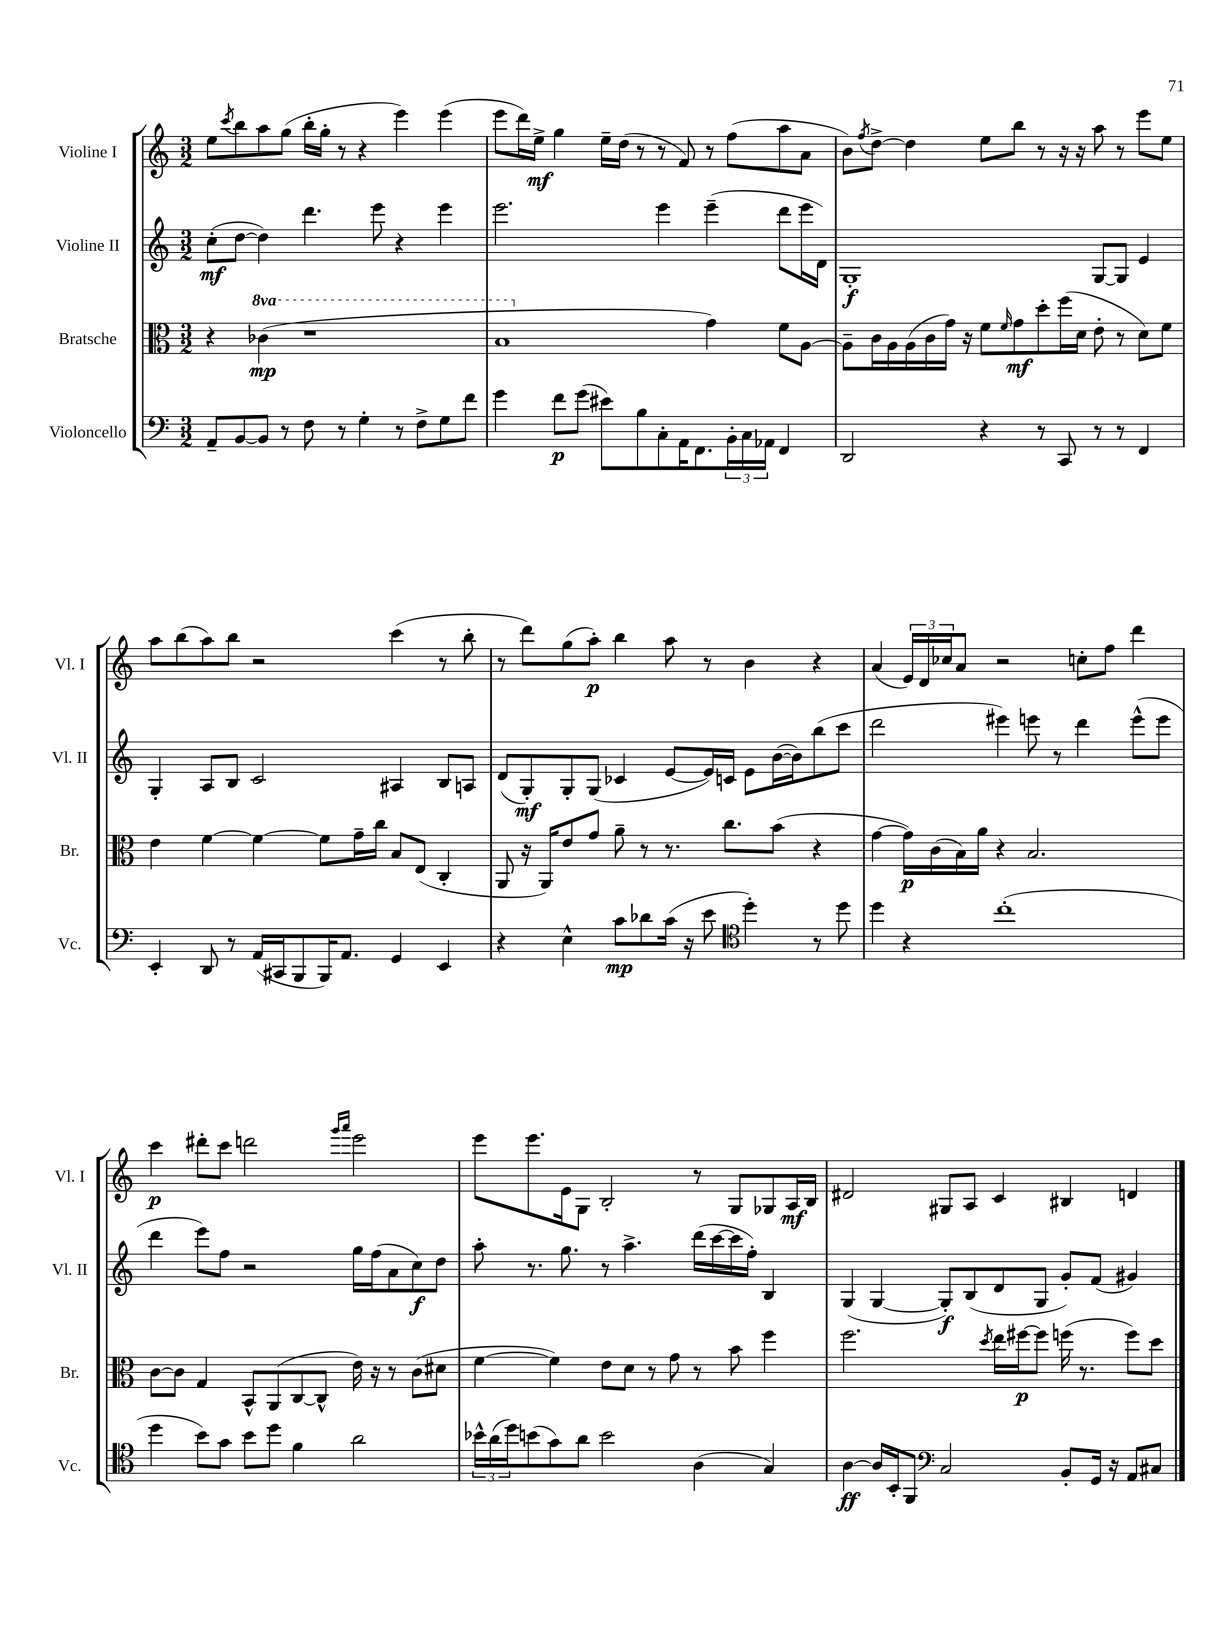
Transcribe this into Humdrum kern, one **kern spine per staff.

**kern	**dynam	**kern	**dynam	**kern	**dynam	**kern	**dynam
*part4	*part4	*part3	*part3	*part2	*part2	*part1	*part1
*staff4	*staff4	*staff3	*staff3	*staff2	*staff2	*staff1	*staff1
*I"Violoncello	*	*I"Bratsche	*	*I"Violine II	*	*I"Violine I	*
*I'Vc.	*	*I'Br.	*	*I'Vl. II	*	*I'Vl. I	*
*clefF4	*	*clefC3	*	*clefG2	*	*clefG2	*
*k[]	*	*k[]	*	*k[]	*	*k[]	*
*M3/2	*	*M3/2	*	*M3/2	*	*M3/2	*
=16	=16	=16	=16	=16	=16	=16	=16
8AA~/L	.	4r	.	(8cc'\L	mf	8ee\L	.
.	.	.	.	.	.	8qccc/	.
[8BB/	.	.	.	[8dd\J	.	8bb\	.
*	*	*8va	*	*	*	*	*
8BB/J]	.	(4cc-X\	mp	4dd\])	.	8aa\	.
8r	.	.	.	.	.	(8gg\J	.
8F\	.	1r	.	4.ddd\	.	16bb'\LL	.
.	.	.	.	.	.	16gg'\JJ	.
8r	.	.	.	.	.	8r	.
4G'\	.	.	.	.	.	4r	.
.	.	.	.	8eee\	.	.	.
8r	.	.	.	4r	.	4eee\)	.
8F^\L	.	.	.	.	.	.	.
8G\	.	.	.	4eee\	.	(4eee\	.
8f\J	.	.	.	.	.	.	.
=17	=17	=17	=17	=17	=17	=17	=17
4g\	.	1b	.	2.eee\	.	8eee\L	.
.	.	.	.	.	.	16ddd\L)	.
.	.	.	.	.	.	16ee^\JJ	mf
8f\L	p	.	.	.	.	4gg\	.
(8g\J	.	.	.	.	.	.	.
8e#X\L)	.	.	.	.	.	16ee~\LL	.
.	.	.	.	.	.	(16dd\JJ	.
8B\	.	.	.	.	.	8r	.
8C'\	.	.	.	4eee\	.	8r	.
16AA\K	.	.	.	.	.	8f/)	.
8.FF\	.	.	.	.	.	.	.
*	*	*X8va	*	*	*	*	*
.	.	4g\)	.	(4eee~\	.	8r	.
24BB'\L	.	.	.	.	.	(8ff\L	.
24C\	.	.	.	.	.	.	.
24AA-X\JJ	.	.	.	.	.	.	.
4FF/	.	8f\L	.	8ddd\L	.	8aa\	.
.	.	[8A\J	.	16eee\L	.	8a\J	.
.	.	.	.	16d\JJ)	.	.	.
=18	=18	=18	=18	=18	=18	=18	=18
2DD/	.	8A~\L]	.	1G'	f	8b\L)	.
.	.	.	.	.	.	8qff/	.
.	.	16c\L	.	.	.	[8dd^\J	.
.	.	16A\	.	.	.	.	.
.	.	(16A\	.	.	.	4dd\]	.
.	.	16c\	.	.	.	.	.
.	.	16g\JJ)	.	.	.	.	.
.	.	16r	.	.	.	.	.
4r	.	8f\L	.	.	.	8ee\L	.
.	.	16qqf/	.	.	.	.	.
.	.	8g\	mf	.	.	8bb\J	.
8r	.	8dd'\	.	.	.	8r	.
8CC/	.	(16ff\L	.	.	.	16r	.
.	.	16d\JJ	.	.	.	16r	.
8r	.	8e'\	.	[8G/L	.	8aa\	.
8r	.	8r	.	8G/J]	.	8r	.
4FF/	.	8d\L)	.	4e/	.	8eee\L	.
.	.	8f\J	.	.	.	8ee\J	.
!!LO:LB:g=z
=19	=19	=19	=19	=19	=19	=19	=19
4EE'/	.	4e\	.	4G'/	.	8aa\L	.
.	.	.	.	.	.	(8bb\	.
8DD/	.	[4f\	.	8A/L	.	8aa\)	.
8r	.	.	.	8B/J	.	8bb\J	.
(16AA/LL	.	4f\_	.	2c/	.	2r	.
16CC#X/J	.	.	.	.	.	.	.
8BBB/	.	.	.	.	.	.	.
16BBB/K)	.	8f\L]	.	.	.	.	.
8.AA/J	.	.	.	.	.	.	.
.	.	16g~\L	.	.	.	.	.
.	.	16cc\JJ	.	.	.	.	.
4GG/	.	8B/L	.	4A#X/	.	(4ccc\	.
.	.	(8E/J	.	.	.	.	.
4EE/	.	4C'/	.	8B/L	.	8r	.
.	.	.	.	8An/J	.	8bb'\	.
=20	=20	=20	=20	=20	=20	=20	=20
4r	.	8AA/	.	(8d/L	.	8r	.
.	.	16r	.	8G'/)	mf	8ddd\L)	.
.	.	16AA/KL)	.	.	.	.	.
4E^^\	.	8e/	.	8G'/	.	(8gg\	.
.	.	8g/J	.	(8G/J	.	8aa'\J)	p
8c\L	mp	8a~\	.	4c-X/	.	4bb\	.
8d-X\	.	8r	.	.	.	.	.
(16c\Jk	.	8.r	.	[8e/L	.	8aa\	.
16r	.	.	.	.	.	.	.
8e\	.	.	.	16e/L])	.	8r	.
.	.	8.cc\L	.	16cn/JJ	.	.	.
*clefC4	*	*	*	*	*	*	*
4dd'\)	.	.	.	8e\L	.	4b\	.
.	.	(8b\J	.	([16b\L	.	.	.
.	.	.	.	16b\J])	.	.	.
8r	.	4r	.	(8bb\	.	4r	.
8dd\	.	.	.	8ccc\J	.	.	.
=21	=21	=21	=21	=21	=21	=21	=21
4dd\	.	[4g\	.	2ddd\	.	(4a/	.
4r	.	16g\LL])	p	.	.	24e/LL)	.
.	.	.	.	.	.	24d/	.
.	.	(16c\	.	.	.	.	.
.	.	.	.	.	.	24cc-X/J	.
.	.	16B\)	.	.	.	8a/J	.
.	.	16a\JJ	.	.	.	.	.
(1cc'	.	4r	.	4eee#X\)	.	2r	.
.	.	2.B/	.	8eeen\	.	.	.
.	.	.	.	8r	.	.	.
.	.	.	.	4ddd\	.	8ccn'\L	.
.	.	.	.	.	.	8ff\J	.
.	.	.	.	(8eee^^\L	.	4ddd\	.
.	.	.	.	8eee\J	.	.	.
!!LO:LB:g=z
=22	=22	=22	=22	=22	=22	=22	=22
4dd\	.	[8c\L	.	4ddd\	.	4ccc\	p
.	.	8c\J]	.	.	.	.	.
8b\L)	.	4G/	.	8eee\L)	.	8ddd#X'\L	.
8g\J	.	.	.	8ff\J	.	8ccc\J	.
8b\L	.	8BB^^/L	.	2r	.	2dddn\	.
8dd\J	.	(8AA/	.	.	.	.	.
4f\	.	[8C/	.	.	.	.	.
.	.	8C^^/J]	.	.	.	.	.
.	.	.	.	.	.	16qqggg/LL	.
.	.	.	.	.	.	16qqaaa/JJ	.
2a\	.	16e\)	.	16gg\LL	.	2eee\	.
.	.	16r	.	(16ff\J	.	.	.
.	.	8r	.	8a\	.	.	.
.	.	(8c\L	.	8cc\)	f	.	.
.	.	8d#X\J	.	8dd\J	.	.	.
=23	=23	=23	=23	=23	=23	=23	=23
24b-X^^\LL	.	[4f\	.	8aa'\	.	8eee\L	.
(24a\	.	.	.	.	.	.	.
24dd\J)	.	.	.	.	.	.	.
(8bn\	.	.	.	8.r	.	8.eee\	.
8g\)	.	4f\])	.	.	.	.	.
.	.	.	.	8.gg\	.	16e\k	.
8a\J	.	.	.	.	.	8G\J	.
2b\	.	8e\L	.	8r	.	2B'/	.
.	.	8d\J	.	4.aa^\	.	.	.
.	.	8r	.	.	.	.	.
.	.	8g\	.	.	.	.	.
(4A\	.	8r	.	(16ddd\LL	.	8r	.
.	.	.	.	[16ccc\	.	.	.
.	.	8b\	.	16ccc\]	.	8G/L	.
.	.	.	.	16ff'\JJ)	.	.	.
4G/)	.	4ff\	.	4B/	.	8G-X/	.
.	.	.	.	.	.	16A/L	mf
.	.	.	.	.	.	16B/JJ	.
=24	=24	=24	=24	=24	=24	=24	=24
[4A\	ff	2.ff\	.	(4G/	.	2d#X/	.
16A/LL]	.	.	.	[4G/	.	.	.
16BB'/J	.	.	.	.	.	.	.
8FF/J	.	.	.	.	.	.	.
*clefF4	*	*	*	*	*	*	*
2C/	.	.	.	8G'/L])	f	8G#X/L	.
.	.	.	.	(8B/	.	8A/J	.
.	.	8qdd/	.	.	.	.	.
.	.	16ee\LL	.	8d/	.	4c/	.
.	.	[16ff#X\J	p	.	.	.	.
.	.	8ff#\J]	.	8G/J	.	.	.
8BB'/L	.	(16ffn\	.	8g'/L)	.	4B#X/	.
.	.	8.r	.	.	.	.	.
16GG/Jk	.	.	.	(8f/J	.	.	.
16r	.	.	.	.	.	.	.
8AA/L	.	8ff\L)	.	4g#X/)	.	4dn/	.
8C#X/J	.	8dd\J	.	.	.	.	.
==	==	==	==	==	==	==	==
*-	*-	*-	*-	*-	*-	*-	*-
